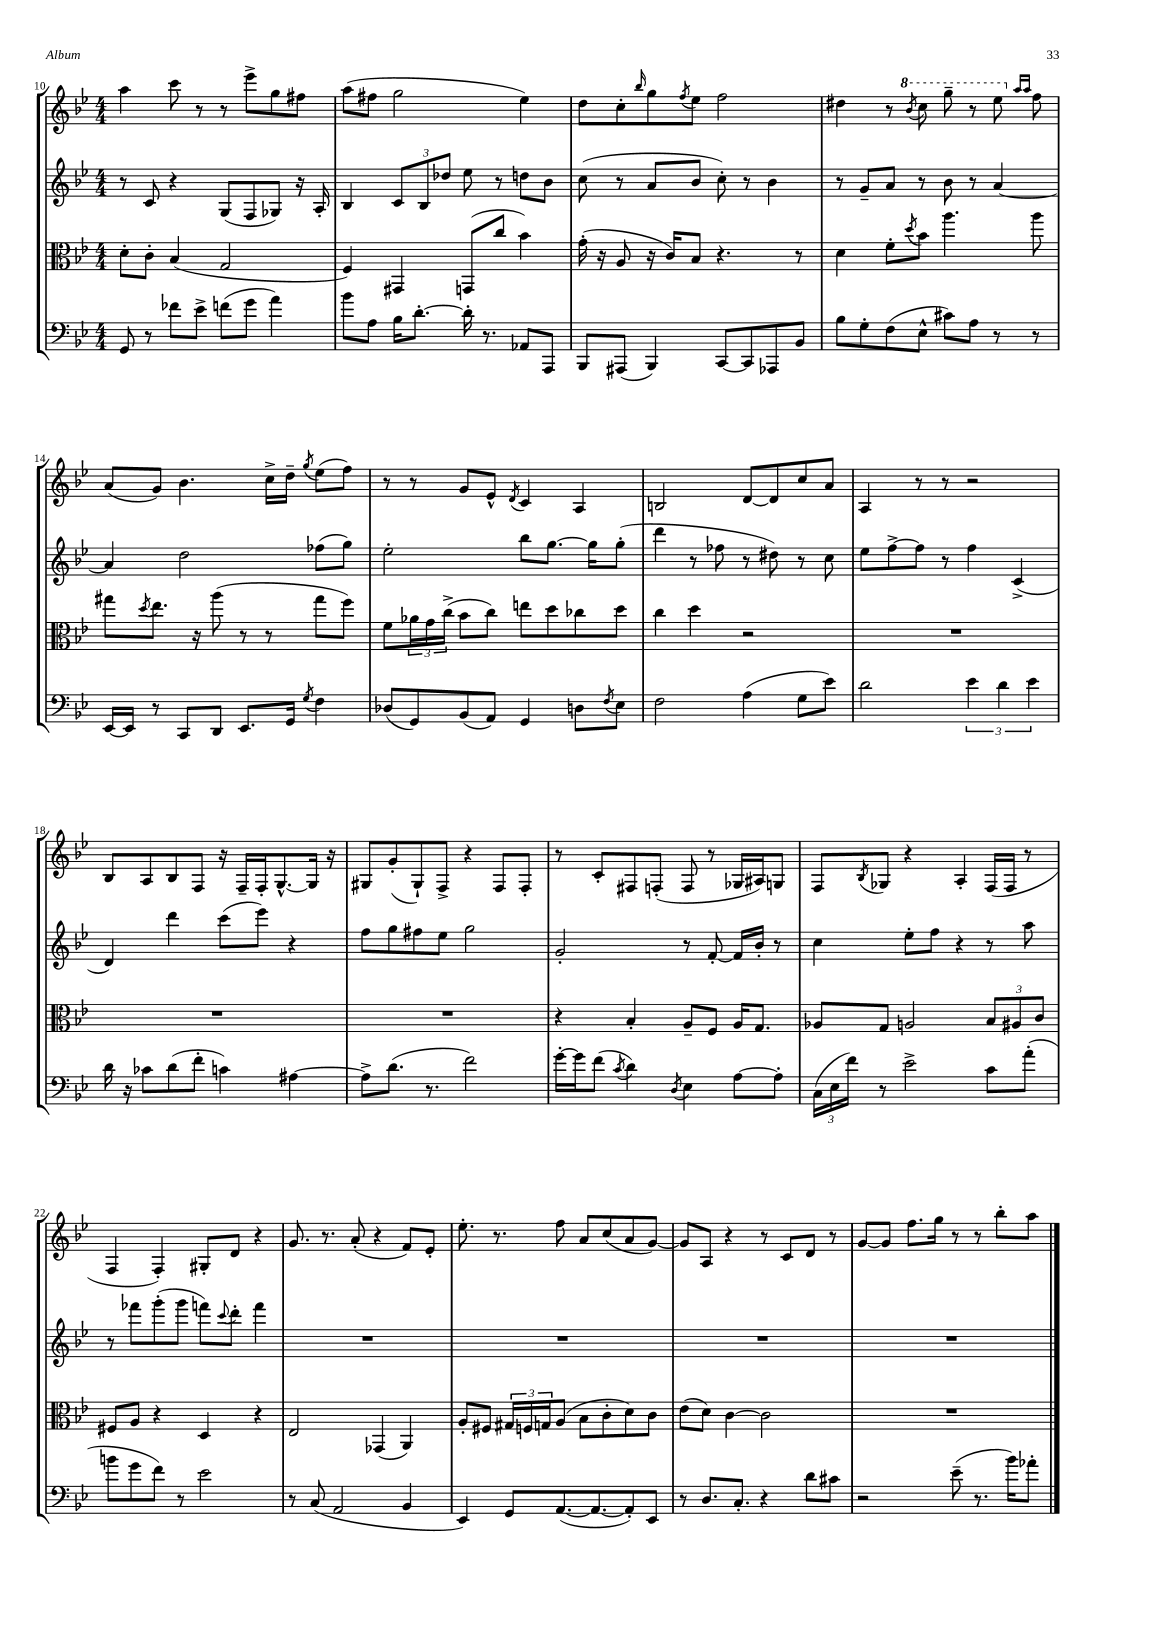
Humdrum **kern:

**kern	**kern	**kern	**kern
*staff4	*staff3	*staff2	*staff1
*clefF4	*clefC3	*clefG2	*clefG2
*k[b-e-]	*k[b-e-]	*k[b-e-]	*k[b-e-]
*M4/4	*M4/4	*M4/4	*M4/4
8GG	8d'	8r	4aa
8r	8c'	8c	.
8f-	(4B-	4r	8ccc
8e-^	.	.	8r
(8f	2G	(8G	8r
8g	.	8F	8eee-^
4a)	.	8G-)	8gg
.	.	16r	8ff#
.	.	16A'	.
=	=	=	=
8b-	4F)	4B-	(8aa
8A	.	.	8ff#
16B-	4GG#	12c	2gg
[8.d'	.	.	.
.	.	12B-	.
.	.	12dd-	.
16d']	(8GG	8ee-	.
8.r	.	.	.
.	8cc	8r	.
8AA-	4b-)	8dd	4ee-)
8AAA	.	8b-	.
=	=	=	=
8BBB-	(16g'	(8cc	8dd
.	16r	.	.
(8AAA#	8A	8r	8cc'
.	.	.	16qqbb-
4BBB-)	16r	8a	8gg
.	16c)	.	.
.	.	.	8qff
.	8B-	8b-	8ee-
[8CC	4.r	8cc')	2ff
8CC]	.	8r	.
8AAA-	.	4b-	.
8BB-	8r	.	.
=	=	=	=
8B-	4d	8r	4dd#
8G'	.	8g~	.
(8F	8f'	8a	8r
.	8qdd	.	8qbb-
8E-^^	8b-	8r	8ccc
8c#)	4.aa	8b-	8ggg~
8A	.	8r	8r
8r	.	[4a	8eee-
.	.	.	16qqaa
.	.	.	16qqaa
8r	8aa	.	8ff
=	=	=	=
[16EE-	8gg#	4a]	(8a
16EE-]	.	.	.
.	8qdd	.	.
8r	8.ee-	.	8g)
8CC	.	2dd	4.b-
.	16r	.	.
8DD	(8aa	.	.
8.EE-	8r	.	.
.	8r	.	16cc^
16GG	.	.	16dd~
8qG	.	.	8qgg
4F	8gg#	(8ff-	(8ee-
.	8ff)	8gg)	8ff)
=	=	=	=
(8D-	8f	2ee-'	8r
8GG)	24a-	.	8r
.	24g	.	.
.	(24cc^	.	.
(8BB-	8b-	.	8g
8AA)	8cc)	.	8e-^^
.	.	.	8qd
4GG	8ee	8bb-	4c
.	8dd	[8.gg	.
8D	8cc-	.	4A
.	.	16gg]	.
8qF	.	.	.
8E-	8dd	(8gg'	.
=	=	=	=
2F	4cc	4ddd	2B
.	4dd	8r	.
.	.	8ff-	.
(4A	2r	8r	[8d
.	.	8dd#)	8d]
8G	.	8r	8cc
8e-)	.	8cc	8a
=	=	=	=
2d	1r	8ee-	4A
.	.	[8ff^	.
.	.	8ff]	8r
.	.	8r	8r
6e-	.	4ff	2r
6d	.	.	.
.	.	(4c^	.
6e-	.	.	.
=	=	=	=
16d	1r	4d)	8B-
16r	.	.	.
8c-	.	.	8A
(8d	.	4ddd	8B-
8f'	.	.	8F
4c)	.	(8ccc	16r
.	.	.	16F~
.	.	8eee-)	16F'
.	.	.	[8.G^^
[4A#	.	4r	.
.	.	.	16G]
.	.	.	16r
=	=	=	=
8A#^]	1r	8ff	8G#
(8.d	.	8gg	(8g'
.	.	8ff#	8G#`)
8.r	.	.	.
.	.	8ee-	8F^
2f)	.	2gg	4r
.	.	.	8F
.	.	.	8F'
=	=	=	=
[16g'	4r	2g'	8r
16g]	.	.	.
(8f	.	.	8c'
8qc	.	.	.
4d)	4B-'	.	8F#
.	.	.	(8F'
8qD	.	.	.
4E-	8A~	8r	8F
.	8F	[8f'	8r
[8A	16A	16f]	16G-
.	8.G	16b-'	16A#)
8A']	.	8r	8G
=	=	=	=
(24C	8A-	4cc	8F
24E-	.	.	.
24f)	.	.	.
.	.	.	8qB-
8r	8G	.	8G-
2e-^	2A	8ee-'	4r
.	.	8ff	.
.	.	4r	4A'
8c	12B-	8r	(16F
.	.	.	16F
.	12A#	.	.
(8a'	.	8aa	8r
.	12c	.	.
=	=	=	=
8b	8F#	8r	4F
8g	8A	8fff-	.
8f)	4r	(8ggg'	4F')
8r	.	8ggg	.
2e-	4D	8fff)	8G#'
.	.	8qqccc	.
.	.	8ddd'	8d
.	4r	4fff	4r
=	=	=	=
8r	2E-	1r	8.g
(8C	.	.	.
.	.	.	8.r
2AA	.	.	.
.	.	.	(8a'
.	(4GG-	.	4r
4BB-	4AA)	.	8f)
.	.	.	8e-'
=	=	=	=
4EE-)	8A'	1r	8.ee-'
.	8F#	.	.
.	.	.	8.r
8GG	24G#	.	.
.	24F	.	.
.	24G	.	.
([8.AA	(8A	.	8ff
.	8B-	.	8a
8.AA_	.	.	.
.	8c'	.	(8cc
8AA'])	8d)	.	8a
8EE-	8c	.	[8g)
=	=	=	=
8r	(8e-	1r	8g]
8.D	8d)	.	8A
.	[4c	.	4r
8.C'	.	.	.
4r	2c]	.	8r
.	.	.	8c
8d	.	.	8d
8c#	.	.	8r
=	=	=	=
2r	1r	1r	[8g
.	.	.	8g]
.	.	.	8.ff
.	.	.	16gg
(8e-~	.	.	8r
8.r	.	.	8r
.	.	.	8bb-'
16b-)	.	.	.
8a-'	.	.	8aa
==	==	==	==
*-	*-	*-	*-
